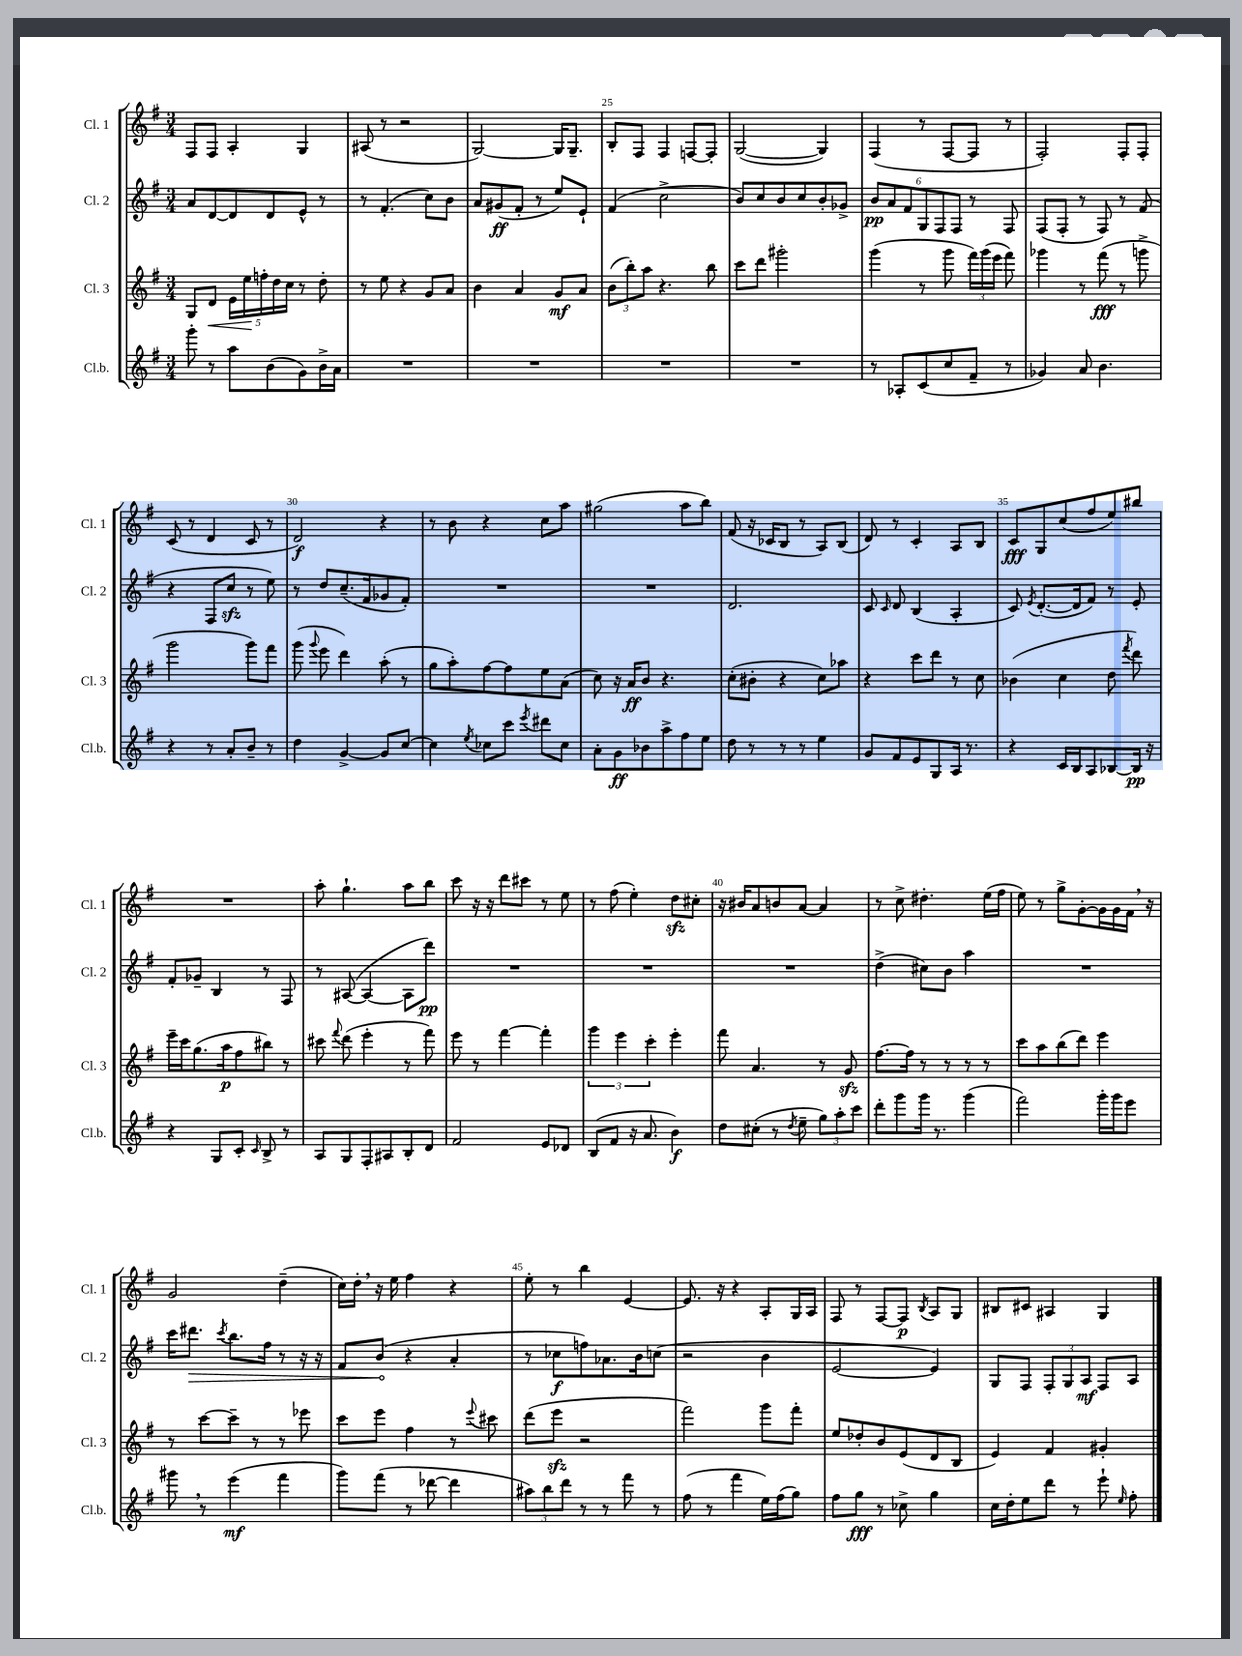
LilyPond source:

<<
\new StaffGroup <<
\new Staff = "s0" \with { instrumentName = "Cl. 1" shortInstrumentName = "Cl. 1" } {
    \clef treble \key g \major \numericTimeSignature \time 3/4
    \autoBeamOff fis8[ fis8] a4-. g4 |
    ais8( r8 r2 |
    g2~) g16[ g8.]-- |
    b8[-. fis8] fis4 f8[~ f8]-. |
    g2~( g4) |
    fis4( r8 fis8[~ fis8] r8 |
    fis2-.) fis8[-. fis8]-. |
    c'8( r8 d'4 c'8 r8 |
    d'2\f) r4 |
    r8 b'8 r4 c''8[ a''8] |
    gis''2( a''8[ b''8]) |
    fis'8( r16 ces'16[ b8] r8 a8[) b8]( |
    d'8) r8 c'4-. a8[ b8] |
    c'8[\fff g8 c''8( fis''8 e''8) bis''8] |
    R2. |
    a''8-. g''4.-! a''8[ b''8] |
    c'''8 r16 r16 d'''8[ cis'''8] r8 e''8 |
    r8 fis''8( e''4-.) d''8[\sfz cis''8]-. |
    r16 bis'16[ a'8 b'8 a'8]~ a'4 |
    r8 c''8-> dis''4.-. e''16[( fis''16] |
    e''8) r8 g''8[-> g'8~-. g'16 g'16 fis'16] \breathe r16 |
    g'2 d''4--( |
    c''16[) d''16]-. \breathe r16 e''16 fis''4 r4 |
    e''8-. r8 b''4 e'4~ |
    e'8. r16 r4 a8[-. g16 a16] |
    fis8 r8 fis8[~ fis8]\p \acciaccatura { b8 } a8[ g8] |
    bis8[ cis'8] ais4 g4 \bar "|." |
}
\new Staff = "s1" \with { instrumentName = "Cl. 2" shortInstrumentName = "Cl. 2" } {
    \clef treble \key g \major \numericTimeSignature \time 3/4
    \autoBeamOff a'8[ d'8~ d'8 d'8 e'8]-^ r8 |
    r8 fis'4.-.( c''8[) b'8] |
    a'8[ gis'8\ff( fis'8]-. r8 e''8[) e'8]-! |
    fis'4( c''2-> |
    b'8[) c''8 b'8 c''8 b'8-. ges'8]-> |
    \tuplet 6/4 { b'8[\pp a'8 fis'8 g8 fis8 fis8] } r8 fis8 |
    fis8[( fis8]-. r8 fis8) r8 fis'8( |
    r4 fis8[ c''8]\sfz r8 e''8) |
    r8 d''8[ c''8.--( fis'16 ges'8 fis'8]-.) |
    R2. |
    R2. |
    d'2. |
    c'8 \grace { c'16 } d'8 b4( a4-. |
    c'8) \acciaccatura { e'8 } d'8.[~-.( d'16 fis'8]) r8 e'8-. |
    fis'8[-. ges'8]-- b4 r8 fis8 |
    r8 ais8~( ais4~ ais8[ d'''8]\pp) |
    R2. |
    R2. |
    R2. |
    d''4->( cis''8[) b'8] a''4 |
    R2. |
    c'''16[ \once \override Hairpin.circled-tip = ##t dis'''8.]\> \acciaccatura { c'''8 } b''8.[ fis''16] r8 r16 r16 |
    fis'8[ b'8]\!( r4 a'4-. |
    r8 ces''8[\f f''8) aes'8. b'16 c''8]( |
    r2 b'4 |
    e'2~ e'4) |
    g8[ fis8] \tuplet 3/2 { fis8[-. g8 a8]\mf } fis8[ a8] \bar "|." |
}
\new Staff = "s2" \with { instrumentName = "Cl. 3" shortInstrumentName = "Cl. 3" } {
    \clef treble \key g \major \numericTimeSignature \time 3/4
    \autoBeamOff g8[ d'8]\< \tuplet 5/4 { e'16[ e''16\! f''16-. d''16 c''16] } r8 d''8-. |
    r8 e''8 r4 g'8[ a'8] |
    b'4 a'4 g'8[\mf a'8] |
    \tuplet 3/2 { b'8[( b''8-.) a''8] } r4. b''8 |
    c'''8[ d'''8] gis'''2-. |
    g'''4( r8 g'''8 \tuplet 3/2 { fis'''16[) g'''16( e'''16] } fis'''8) |
    ges'''4 r8 fis'''8\fff( r8 g'''8-> |
    g'''2 g'''8[) fis'''8] |
    g'''8( \appoggiatura { g'''8 } e'''8 d'''4) a''8-.( r8 |
    g''8[ a''8-.) fis''8~ fis''8 e''8 a'8]( |
    c''8) r16 a'16[\ff b'8] r4. |
    c''8[-.( bis'8]-. r4 c''8[) aes''8] |
    r4 c'''8[ d'''8] r8 c''8 |
    bes'4( c''4 d''8 \acciaccatura { fis'''8 } d'''8) |
    e'''16[-- c'''16 g''8.( a''16\p fis''8 bis''8]) r8 |
    cis'''8 \appoggiatura { fis'''8 } d'''8( e'''4-. r8 fis'''8) |
    e'''8 r8 fis'''4~ fis'''4-. |
    \tuplet 3/2 { g'''4 e'''4 c'''4-. } e'''4-. |
    fis'''8 a'4. r8 g'8\sfz |
    fis''8.[~ fis''16] r8 r8 r8 r8 |
    c'''8[ a''8 b''8( d'''8]) e'''4 |
    r8 c'''8[~ c'''8]-- r8 r8 ees'''8 |
    c'''8[ e'''8] fis''4 r8 \appoggiatura { e'''8 } cis'''8 |
    d'''8[( e'''8]\sfz r2 |
    fis'''2) g'''8[ fis'''8]-. |
    e''8[ des''8-. b'8 e'8( d'8 b8] |
    e'4) fis'4 gis'4-. \bar "|." |
}
\new Staff = "s3" \with { instrumentName = "Cl.b." shortInstrumentName = "Cl.b." } {
    \clef treble \key g \major \numericTimeSignature \time 3/4
    \autoBeamOff g'''8-. r8 a''8[ b'8( g'8) b'16-> a'16] |
    R2. |
    R2. |
    R2. |
    R2. |
    r8 aes8[-. c'8( c''8 fis'8]-- r8 |
    ges'4) a'8 b'4. |
    r4 r8 a'8[-. b'8]-- r8 |
    d''4 g'4~-> g'8[ c''8]~ |
    c''4 \acciaccatura { e''8 } ces''8[ c'''8] \acciaccatura { e'''8 } dis'''8[ ces''8] |
    a'8[-. g'8\ff bes'8 a''8-> fis''8 e''8] |
    d''8 r8 r8 r8 e''4 |
    g'8[ fis'8 e'8 g8 a16] r8. |
    r4 c'16[ b16 a8 bes8~ bes16]\pp r16 |
    r4 g8[ c'8]-. \grace { c'16 } b8-> r8 |
    a8[ g8 fis8-. ais8 b8-. d'8] |
    fis'2 e'8[ des'8] |
    b8[( fis'8] r16 a'8. b'4\f) |
    d''8[ cis''8]-.( r8 \acciaccatura { d''8 } e''8-- \tuplet 3/2 { g''8[) a''8-. c'''8] } |
    d'''8[-. g'''8 g'''16] r8. g'''4( |
    fis'''2) g'''16[-. g'''16 e'''8] |
    gis'''8 \breathe r8 e'''4\mf( fis'''4 |
    g'''8[) fis'''8]( r8 des'''8~ des'''4 |
    \tuplet 3/2 { ais''8[) b''8 d'''8] } r8 r8 fis'''8 r8 |
    fis''8( r8 fis'''4 e''16[) fis''16( g''8]) |
    fis''8[ g''8]\fff r8 ces''8-> g''4 |
    c''16[ d''16-. e''8 d'''8] r8 e'''8-! \grace { e''16 } fis''8-. \bar "|." |
}
>>
>>
